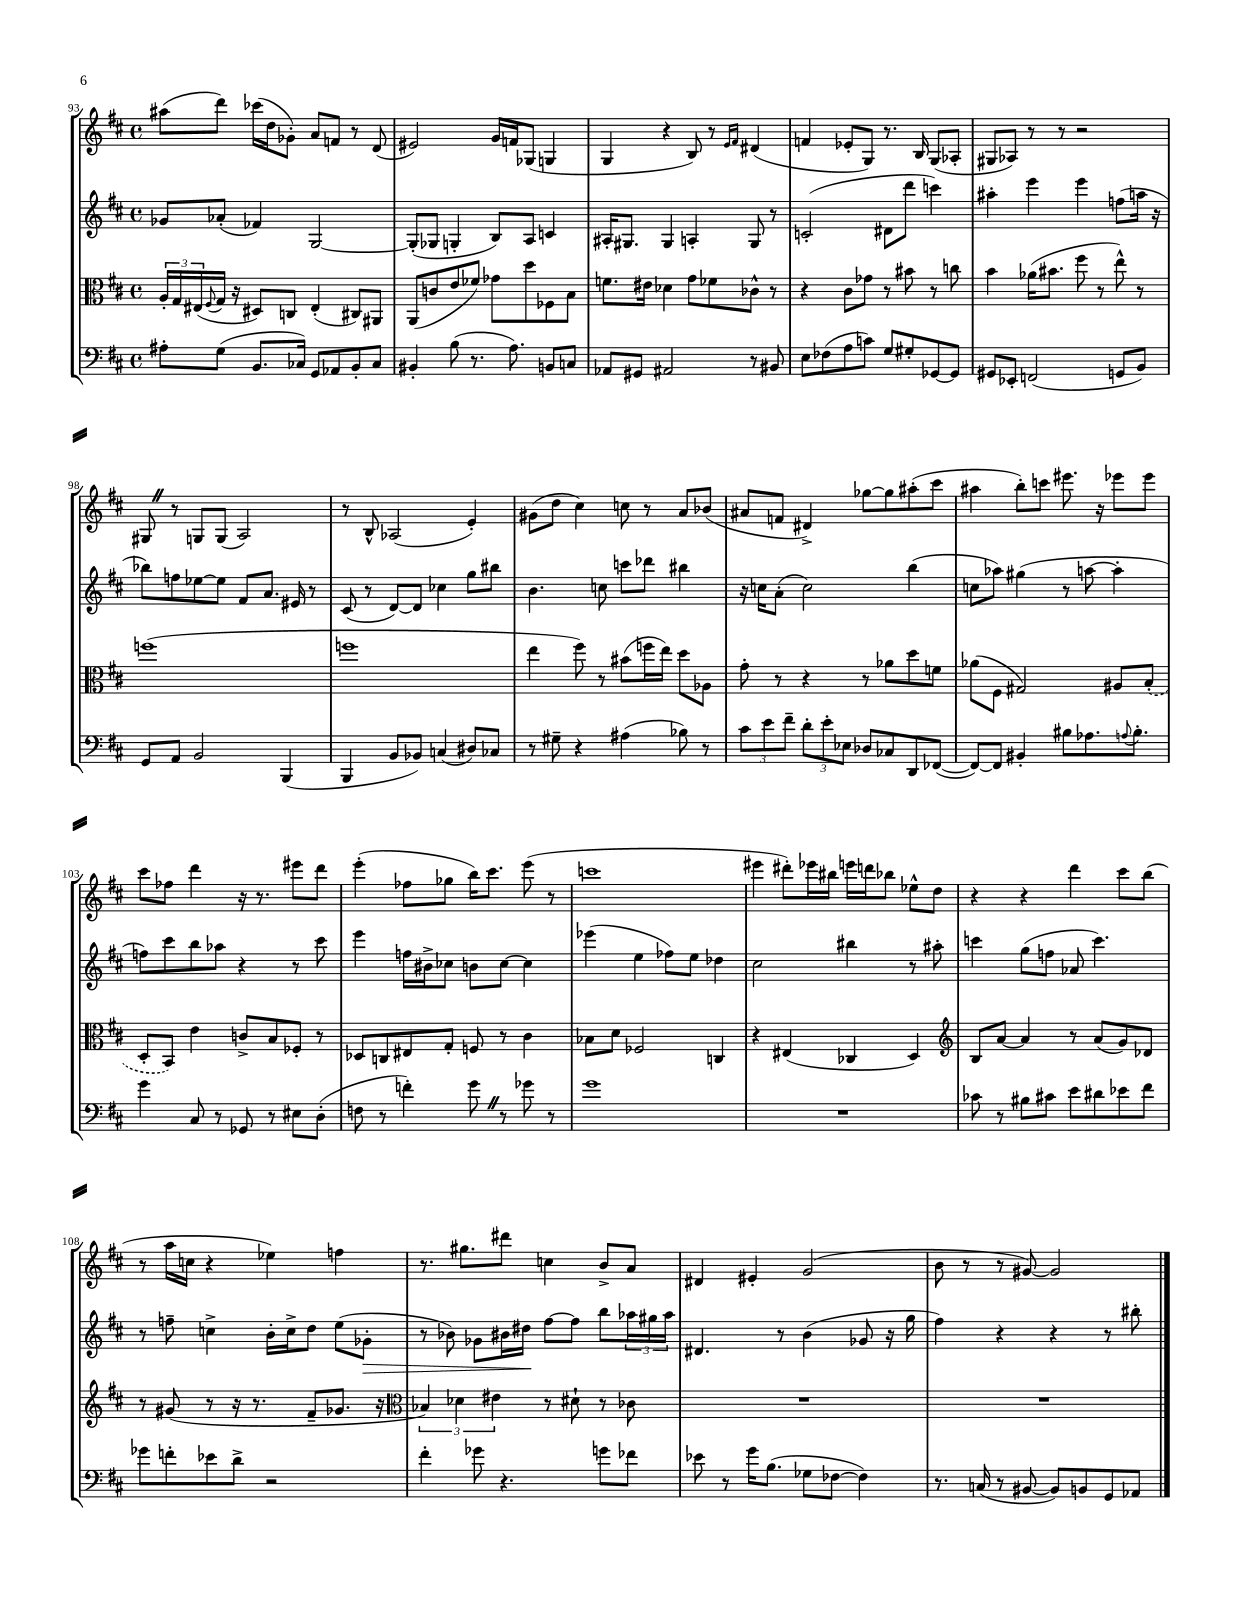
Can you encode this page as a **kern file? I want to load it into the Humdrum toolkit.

**kern	**kern	**kern	**kern
*staff4	*staff3	*staff2	*staff1
*clefF4	*clefC3	*clefG2	*clefG2
*k[f#c#]	*k[f#c#]	*k[f#c#]	*k[f#c#]
*M4/4	*M4/4	*M4/4	*M4/4
*met(c)	*met(c)	*met(c)	*met(c)
8A#'\L	24A'/LL	8g-/L	(8aa#\L
.	24G/	.	.
.	(24E#/	.	.
.	8qqF#/	.	.
(8G\J	16G/JJ	(8a-'/J	8ddd\J)
.	16r	.	.
8.BB/L	8D#/L)	4f-/)	(16ccc-\LL
.	.	.	16dd\J
.	8C/J	.	8g-'\J)
16C-/Jk)	.	.	.
8GG/L	(4E#'/	[2G/	8a/L
8AA-/	.	.	8f/J
8BB'/	8C#/L)	.	8r
8C-/J	8AA#/J	.	(8d/
=	=	=	=
4BB#'/	(8AA/L	(8G'/]L	2e#/)
.	8c/	8G-/J	.
(8B\	8e/	4G'/	.
8.r	8f-/J)	.	.
.	8g-\L	8B/L)	16g/LL
8.A\)	.	.	16f/J
.	8dd\	8A/J	(8G-/J
8BB/L	8F-\	4c/	4G/
8C/J	8B\J	.	.
=	=	=	=
8AA-/L	8.f\L	16A#'/LK	4G/
.	.	8.G#/J	.
8GG#/J	.	.	.
.	16e#\Jk	.	.
2AA#/	4d-\	4G#/	4r
.	8g\L	4A'/	8B/)
.	8f-\	.	8r
.	.	.	16qqe/LL
.	.	.	16qqf#/JJ
8r	8c-^^\J	8G#/	(4d#/
8BB#/	8r	8r	.
=	=	=	=
8E\L	4r	(2c'/	4f/
(8F-\	.	.	.
8A\	8c#\L	.	8e-'/L
8c\J)	8g-\J	.	8G/J)
8G/L	8r	8d#\L	8.r
8G#'/	8b#\	8ddd\J	.
.	.	.	16B/
[8GG-/	8r	4ccc\)	(8G/L
8GG-/]J	8cc\	.	8A-'/J
=	=	=	=
8GG#/L	4b\	4aa#'\	8G#/L
8EE-'/J	.	.	8A-/J)
(2FF/	(16a-\LK	4eee\	8r
.	8.b#\J	.	.
.	.	.	8r
.	8ff#\	4eee\	2r
.	8r	.	.
8GG/L	8ee^^\)	(8ff\L	.
8BB/J)	8r	16aa\Jk	.
.	.	16r	.
=	=	=	=
8GG/L	(1ff	8bb-\L)	8G#/
8AA/J	.	8ff\	8r
2BB/	.	[8ee-\	8G/L
.	.	8ee-\]J	(8G/J
.	.	8f#/L	2A/)
.	.	8.a/J	.
(4BBB/	.	.	.
.	.	16e#/	.
.	.	8r	.
=	=	=	=
4BBB/	1ff	(8c#/	8r
.	.	8r	8B^^/
8BB/L	.	[8d/L)	(2A-/
8BB-/J)	.	8d/]J	.
(4C/	.	4cc-\	.
8D#/L)	.	8gg\L	4e'/)
8C-/J	.	8bb#\J	.
=	=	=	=
8r	4ee\	4.b\	(8g#\L
8G#~\	.	.	8dd\J
4r	8ff#\)	.	4cc#\)
.	8r	8cc\	.
(4A#\	(8b#\L	8ccc\L	8cc\
.	16ff\L	8ddd-\J	8r
.	16ee\JJ)	.	.
8B-\)	8dd\L	4bb#\	8a/L
8r	8A-\J	.	(8b-/J
=	=	=	=
12c#\L	8g'\	16r	8a#/L
.	.	16cc\LK	.
12e\	.	.	.
.	8r	(8a'\J	8f/J
12f#~\J	.	.	.
12d'\L	4r	2cc\)	4d#^/)
12e'\	.	.	.
12E-\J	.	.	.
8D-/L	8r	.	[8gg-\L
8C-/	8a-\L	.	8gg-\]
8DD/	8dd\	(4bb\	(8aa#'\
([8FF-/J	8f\J	.	8ccc#\J
=	=	=	=
8FF-/_L)	(8a-\L	8cc\L	4aa#\
8FF-/]J	8F#\J	8aa-\J)	.
4BB#'/	2G#/)	(4gg#\	8bb'\L)
.	.	.	8ccc\J
8B#\L	.	8r	8.eee#\
8.A-\	.	[8aa\	.
.	.	.	16r
.	8A#/L	4aa'\]	8eee-\L
8qqA/	.	.	.
8.B#'\J	.	.	.
.	(8B'/J	.	8eee-\J
=	=	=	=
4g\	8D'/L	8ff\L)	8ccc#\L
.	8BB/J)	8ccc#\	8ff-\J
8C#/	4e\	8bb\	4ddd\
8r	.	8aa-\J	.
8GG-/	8c^/L	4r	16r
.	.	.	8.r
8r	8B/	.	.
8E#\L	8F-'/J	8r	8eee#\L
(8D'\J	8r	8ccc#\	8ddd\J
=	=	=	=
8F\	8D-/L	4eee\	(4eee'\
8r	8C/	.	.
4f'\)	8E#/	16ff\LL	8ff-\L
.	.	16b#^\J	.
.	8G'/J	8cc-\J	8gg-\J
8g\	8F/	8b\L	16bb\LK)
.	.	.	8.ccc#\J
8r	8r	[8cc-\J	.
8g-\	4c#\	4cc-\]	(8eee\
8r	.	.	8r
=	=	=	=
1g	8B-\L	(4eee-\	1ccc
.	8d\J	.	.
.	2F-/	4ee\	.
.	.	8ff-\L)	.
.	.	8ee\J	.
.	4C/	4dd-\	.
=	=	=	=
1r	4r	2cc#\	4eee#\
.	(4E#/	.	8ddd#'\L)
.	.	.	16eee-\L
.	.	.	16bb#\JJ
.	4C-/	4bb#\	16eee\LL
.	.	.	16ddd\J
.	.	.	8bb-\J
.	4D/)	8r	8ee-^^\L
.	.	8aa#'\	8dd\J
=	=	=	=
*	*clefG2	*	*
8c-\	8B/L	4ccc\	4r
8r	[8a/J	.	.
8B#\L	4a/]	(8gg\L	4r
8c#\J	.	8ff\J	.
8e\L	8r	8a-/	4ddd\
8d#\	(8a/L	4.ccc\)	.
8e-\	8g/)	.	8ccc#\L
8f#\J	8d-/J	.	(8bb\J
=	=	=	=
8g-\L	8r	8r	8r
8f'\	(8g#/	8ff~\	16aa\LL
.	.	.	16cc\JJ
8e-\	8r	4cc^\	4r
8d^\J	16r	.	.
.	8.r	.	.
2r	.	16b'\LL	4ee-\)
.	.	16cc^\J	.
.	8f#~/L	8dd\J	.
.	8.g-/J	(8ee\L	4ff\
.	.	8g-'\J	.
.	16r	.	.
=	=	=	=
*	*clefC3	*	*
4f#'\	6B-/)	8r	8.r
.	.	8b-\)	.
.	6d-\	.	.
.	.	.	8.gg#\L
8g-\	.	8g-\L	.
.	6e#\	.	.
4.r	.	16b#\L	8ddd#\J
.	.	16dd#\JJ	.
.	8r	[8ff#\L	4cc\
.	8d#`\	8ff#\]J	.
8g\L	8r	8bb\L	8b^/L
8f-\J	8c-\	24aa-\L	8a/J
.	.	24gg#\	.
.	.	24aa-\JJ	.
=	=	=	=
8e-\	1r	4.d#/	4d#/
8r	.	.	.
16g\LK	.	.	4e#'/
(8.B\J	.	.	.
.	.	8r	.
8G-\L	.	(4b\	(2g/
[8F-\J	.	.	.
4F-\])	.	8g-/	.
.	.	16r	.
.	.	16gg\	.
=	=	=	=
8.r	1r	4ff#\)	8b\
.	.	.	8r
(16C/	.	.	.
8r	.	4r	8r
[8BB#/	.	.	[8g#/)
8BB#/]L)	.	4r	2g#/]
8BB/	.	.	.
8GG/	.	8r	.
8AA-/J	.	8bb#'\	.
==	==	==	==
*-	*-	*-	*-
